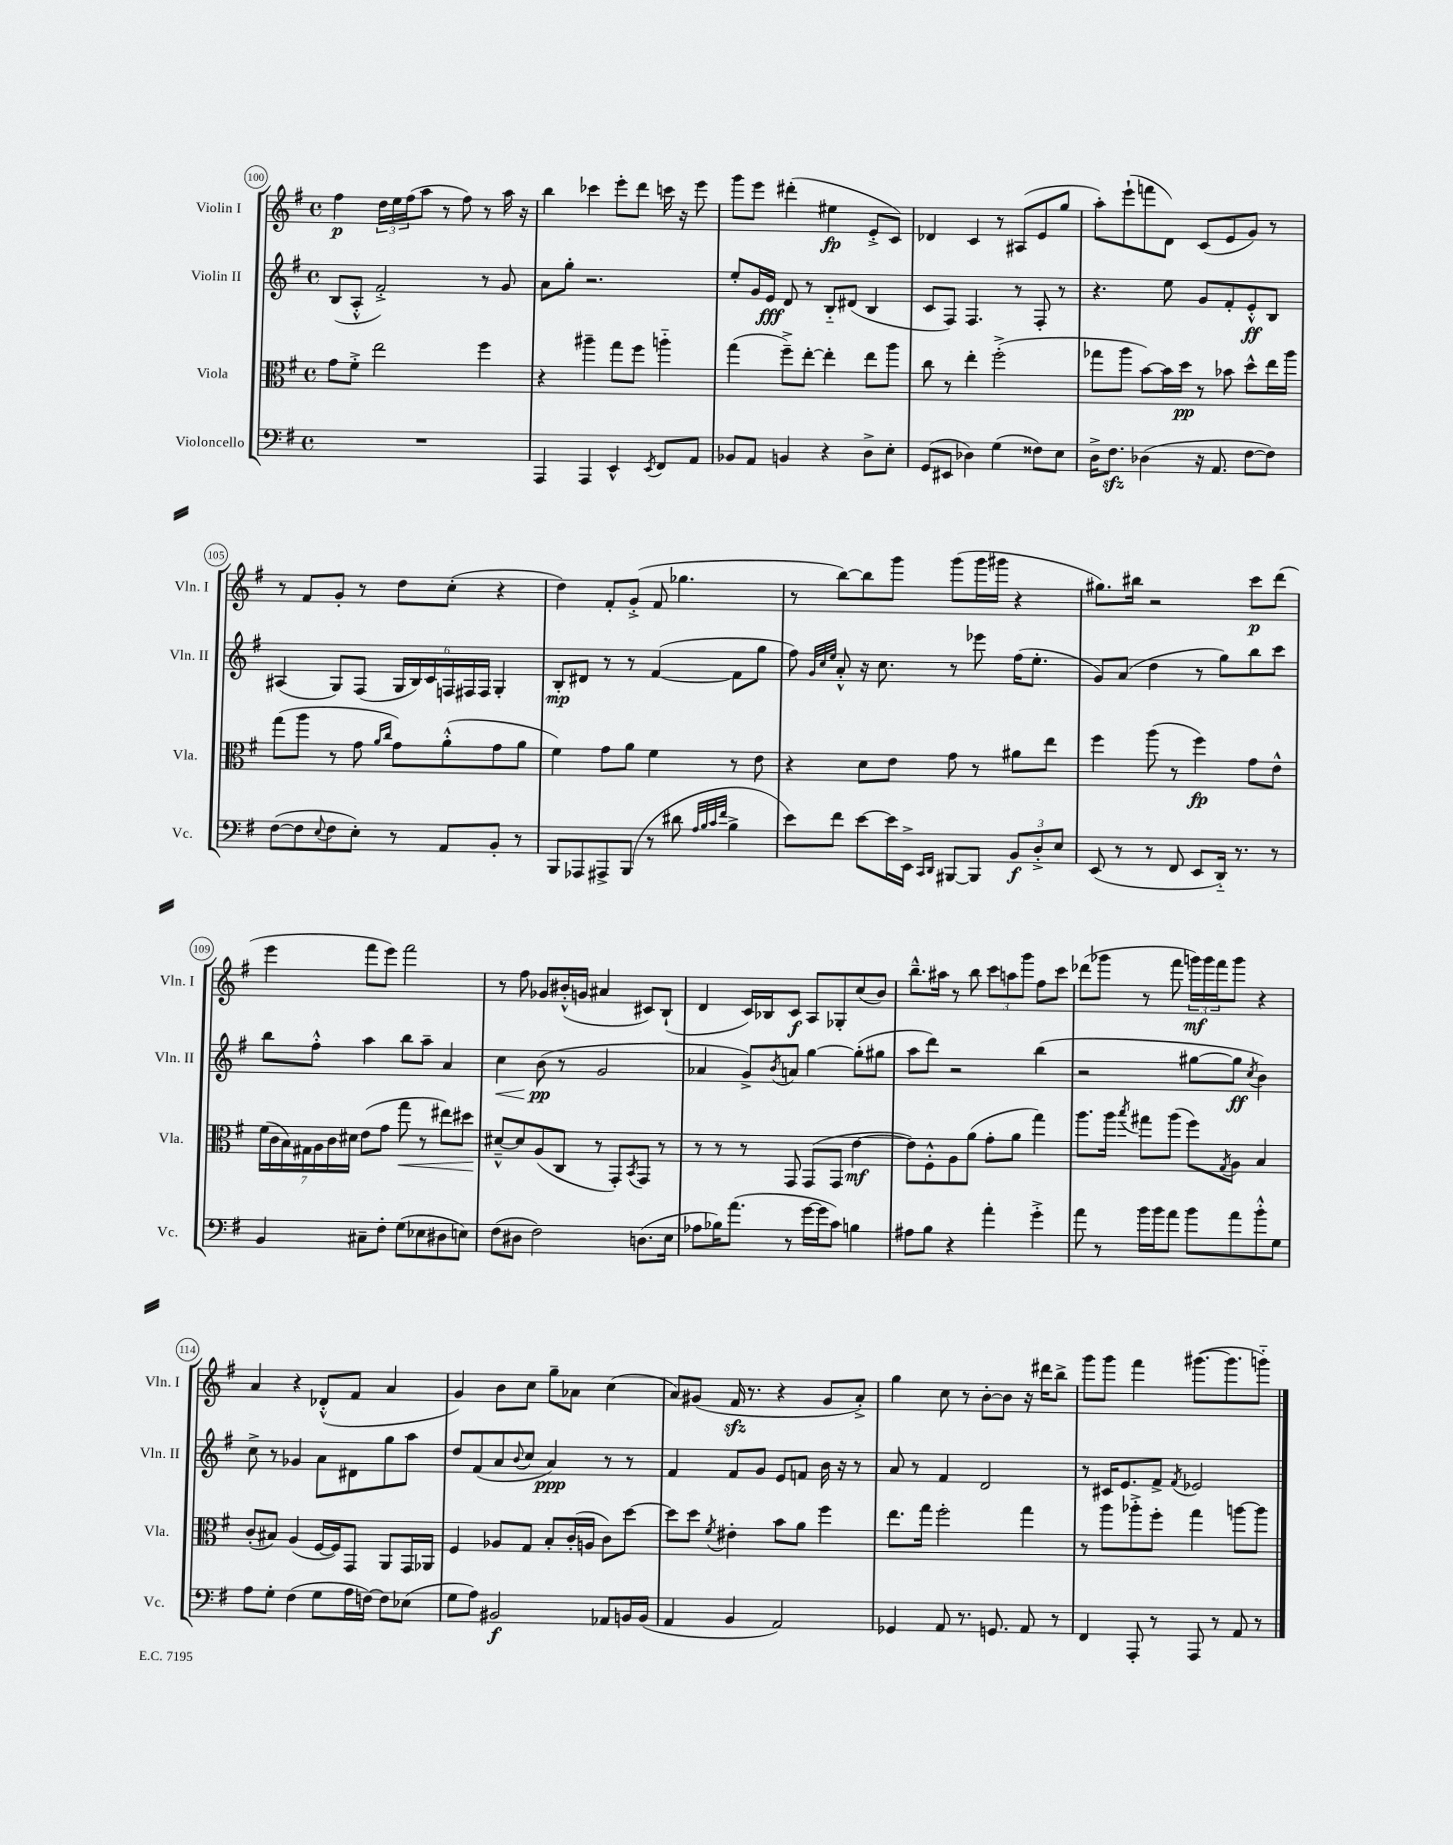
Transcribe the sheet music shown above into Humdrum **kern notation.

**kern	**dynam	**kern	**dynam	**kern	**dynam	**kern	**dynam
*part4	*part4	*part3	*part3	*part2	*part2	*part1	*part1
*staff4	*staff4	*staff3	*staff3	*staff2	*staff2	*staff1	*staff1
*I"Violoncello	*	*I"Viola	*	*I"Violin II	*	*I"Violin I	*
*I'Vc.	*	*I'Vla.	*	*I'Vln. II	*	*I'Vln. I	*
*clefF4	*	*clefC3	*	*clefG2	*	*clefG2	*
*k[f#]	*	*k[f#]	*	*k[f#]	*	*k[f#]	*
*M4/4	*	*M4/4	*	*M4/4	*	*M4/4	*
*met(c)	*	*met(c)	*	*met(c)	*	*met(c)	*
=100	=100	=100	=100	=100	=100	=100	=100
1r	.	8g\L	.	(8B/L	.	4ff#\	p
.	.	8f#'^\J	.	8A'^^/J	.	.	.
.	.	2ee\	.	2f#'^/)	.	24dd\LL	.
.	.	.	.	.	.	24ee\	.
.	.	.	.	.	.	(24ff#\J	.
.	.	.	.	.	.	8aa\J	.
.	.	.	.	.	.	8r	.
.	.	.	.	.	.	8ff#\)	.
.	.	4ff#\	.	8r	.	8r	.
.	.	.	.	8g/	.	16aa\	.
.	.	.	.	.	.	16r	.
=101	=101	=101	=101	=101	=101	=101	=101
4AAA/	.	4r	.	8a\L	.	4bb\	.
.	.	.	.	8gg'\J	.	.	.
4AAA/	.	4aa#X~\	.	2.r	.	4ccc-X\	.
4EE^^/	.	8gg\L	.	.	.	8eee'\L	.
.	.	8ff#\J	.	.	.	8ddd\J	.
8qEE/	.	.	.	.	.	.	.
8FF#/L	.	4aan\	.	.	.	16cccn\	.
.	.	.	.	.	.	16r	.
8AA/J	.	.	.	.	.	8eee\	.
=102	=102	=102	=102	=102	=102	=102	=102
8BB-X/L	.	(4gg\	.	8ee'/L	.	8ggg\L	.
8AA/J	.	.	.	16g/L	.	8eee\J	.
.	.	.	.	16e/JJ	fff	.	.
4BBn/	.	8ff#~^\L)	.	8d/	.	(4ddd#X'\	.
.	.	[8ee'\J	.	8r	.	.	.
4r	.	4ee'\]	.	8B/L	.	4ee#X\	fp
.	.	.	.	(8d#X/J	.	.	.
8D^\L	.	8ee\L	.	4B/	.	8e'^/L	.
8E'\J	.	8aa\J	.	.	.	8c/J)	.
=103	=103	=103	=103	=103	=103	=103	=103
(8GG/L	.	8cc\	.	8c/L	.	4d-X/	.
8EE#X/J	.	8r	.	8F#/J)	.	.	.
4D-X\)	.	4ee'\	.	4.F#/	.	4c/	.
(4G\	.	(2ff#'^\	.	.	.	8r	.
.	.	.	.	8r	.	(8A#X/L	.
8F##X\L)	.	.	.	8F#'/	.	8e/	.
8E\J	.	.	.	8r	.	8gg/J	.
=104	=104	=104	=104	=104	=104	=104	=104
16D^\KL	.	8gg-X\L	.	4.r	.	8aa'\L)	.
8.F#zz\J	.	.	.	.	.	.	.
.	.	8aa\J	.	.	.	(8eee`\	.
(4D-X\	.	[8b\L)	.	.	.	8fffn\	.
.	.	16b\L]	.	8ee\	.	8d\J)	.
.	.	16dd\JJ	pp	.	.	.	.
16r	.	8r	.	8g/L	.	(8c/L	.
8.AA/	.	.	.	.	.	.	.
.	.	8b-X\	.	8f#'/	.	8e/	.
[8F#\L	.	8dd^^\L	.	8e'^^/	ff	8g/J)	.
8F#\J])	.	16ee\L	.	8B/J	.	8r	.
.	.	16aa\JJ	.	.	.	.	.
!!LO:LB:g=z
=105	=105	=105	=105	=105	=105	=105	=105
([8F#\L	.	(8gg\L	.	(4A#X/	.	8r	.
8F#\]	.	8aa\J	.	.	.	8f#/L	.
8qqE/	.	.	.	.	.	.	.
8F#\	.	8r	.	8G/L)	.	8g'/J	.
8E'\J)	.	8g\	.	(8F#/J	.	8r	.
.	.	16qqa/LL	.	.	.	.	.
.	.	16qqcc/JJ	.	.	.	.	.
8r	.	8g\L)	.	24G/LL	.	8dd\L	.
.	.	.	.	24B/)	.	.	.
.	.	.	.	24c/	.	.	.
8AA/L	.	(8a'^^\	.	24Fn/	.	(8cc'\J	.
.	.	.	.	24F#X/	.	.	.
.	.	.	.	24F#/JJ	.	.	.
8BB'/J	.	8g\	.	4G'/	.	4r	.
8r	.	8a\J	.	.	.	.	.
=106	=106	=106	=106	=106	=106	=106	=106
8BBB/L	.	4f#\)	.	8B'/L	mp	4dd\)	.
8AAA-X/	.	.	.	8d#X/J	.	.	.
8AAA#X^/	.	8g\L	.	8r	.	8f#'/L	.
(8BBB/J	.	8a\J	.	8r	.	(8g'^/J	.
8r	.	4f#\	.	([4f#/	.	8f#/	.
8d#X\	.	.	.	.	.	4.gg-X\	.
32qqA/LLL	.	.	.	.	.	.	.
32qqB/	.	.	.	.	.	.	.
32qqc/	.	.	.	.	.	.	.
32qqf#/JJJ	.	.	.	.	.	.	.
4B^\	.	8r	.	8f#\L]	.	.	.
.	.	8e\	.	8gg\J	.	.	.
=107	=107	=107	=107	=107	=107	=107	=107
8e\L)	.	4r	.	8ff#\)	.	8r	.
.	.	.	.	32qqg/LLL	.	.	.
.	.	.	.	32qqcc/	.	.	.
.	.	.	.	32qqee/JJJ	.	.	.
8f#\J	.	.	.	8a'^^/	.	[8bb\L)	.
[8e\L	.	8d\L	.	16r	.	8bb\]	.
.	.	.	.	8.cc\	.	.	.
16e\L]	.	8e\J	.	.	.	8ggg\J	.
16EE^\JJ	.	.	.	.	.	.	.
16qqCC/LL	.	.	.	.	.	.	.
16qqDD/JJ	.	.	.	.	.	.	.
[8BBB#X/L	.	8g\	.	8r	.	(8ggg\L	.
8BBB#/J]	.	8r	.	8eee-X\	.	16ggg\L	.
.	.	.	.	.	.	16ggg#X\JJ	.
12BB/L	f	8a#X\L	.	(16ff#\KL	.	4r	.
.	.	.	.	8.ee'\J	.	.	.
12D'^/	.	.	.	.	.	.	.
.	.	8ee\J	.	.	.	.	.
12E/J	.	.	.	.	.	.	.
=108	=108	=108	=108	=108	=108	=108	=108
(8EE/	.	4ff#\	.	8g/L)	.	8.gg#X\L)	.
8r	.	.	.	(8a/J	.	.	.
.	.	.	.	.	.	16bb#X\Jk	.
8r	.	(8aa\	.	4dd\	.	2r	.
8FF#/	.	8r	.	.	.	.	.
8EE/L	.	4ff#\)	fp	8r	.	.	.
16DD/Jk)	.	.	.	8gg\L)	.	.	.
8.r	.	.	.	.	.	.	.
.	.	8g\L	.	8bb\	.	8ccc\L	p
8r	.	8e^^\J	.	8ccc\J	.	(8ddd\J	.
!!LO:LB:g=z
=109	=109	=109	=109	=109	=109	=109	=109
4BB/	.	(28f#\LL	.	8bb\L	.	4eee\	.
.	.	28c\	.	.	.	.	.
.	.	28B\)	.	.	.	.	.
.	.	28G#X\	.	.	.	.	.
.	.	.	.	8ff#'^^\J	.	.	.
.	.	28A\	.	.	.	.	.
.	.	28c\	.	.	.	.	.
.	.	28d#X\JJ	.	.	.	.	.
8C#X~\L	.	(8e\L	.	4aa\	.	8fff#\L	.
8F#'\J	.	8g\J	.	.	.	8eee\J)	.
!	!	!	!LO:HP:b	!	!	!	!
(8G\L	.	8gg\	<	8bb\L	.	2fff#\	.
8E-X\	.	8r	.	8aa~\J	.	.	.
8D#X\	.	8ee#X\L)	.	4a/	.	.	.
8En\J)	.	8dd#X\J	.	.	.	.	.
=110	=110	=110	=110	=110	=110	=110	=110
!	!	!	!	!	!LO:HP:b	!	!
(8F#\L	.	[8d#X~^^/L	.	4cc\	<	8r	.
8D#X\J	.	8d#/]	[	.	.	8ff#\	.
2F#\)	.	(8A/	.	(8b\	pp	8g-X/L	.
.	.	8C/J	.	8r	[	(16b#X'^^/L	.
.	.	.	.	.	.	16gn/JJ	.
.	.	8r	.	2g/	.	4a#X/	.
.	.	8GG'/L)	.	.	.	.	.
.	.	8qBB/	.	.	.	.	.
(8.Dn\L	.	8GG/J	.	.	.	8c#X/L)	.
.	.	8r	.	.	.	(8B`/J	.
16E\Jk	.	.	.	.	.	.	.
=111	=111	=111	=111	=111	=111	=111	=111
8A-X\L	.	8r	.	4a-X/	.	4d/	.
16B-X\K)	.	8r	.	.	.	.	.
(8.a\J	.	.	.	.	.	.	.
.	.	8r	.	8g^/L)	.	16c/LL)	.
.	.	.	.	.	.	16B-X/J	.
.	.	.	.	8qb/	.	.	.
8r	.	8GG/	.	8an/J	.	8c/J	f
[16g\LL	.	(8GG/L	.	[4gg\	.	8A/L	.
16g\J]	.	.	.	.	.	.	.
8c\J)	.	8GG/J	.	.	.	8G-X'/	.
4Bn\	.	[4e\	mf	(8gg'\L]	.	(8cc/	.
.	.	.	.	8gg#X\J	.	8b/J)	.
=112	=112	=112	=112	=112	=112	=112	=112
8A#X\L	.	8e\L])	.	8aa\L	.	8.bb~^^\L	.
8B\J	.	8F#'^^\	.	8ddd\J)	.	.	.
.	.	.	.	.	.	16aa#X\Jk	.
4r	.	8A\	.	2r	.	8r	.
.	.	(8a\J	.	.	.	8bb\	.
4a'\	.	8g'\L	.	.	.	12ccc\L	.
.	.	.	.	.	.	12aan\	.
.	.	8a\J	.	.	.	.	.
.	.	.	.	.	.	12ggg\J	.
4g'^\	.	4gg\)	.	(4bb\	.	8ff#\L	.
.	.	.	.	.	.	8ccc\J	.
=113	=113	=113	=113	=113	=113	=113	=113
8a\	.	8.aa\L	.	2r	.	(8ddd-X\L	.
8r	.	.	.	.	.	8ggg-X\J	.
.	.	16aa\Jk	.	.	.	.	.
.	.	8qbb/	.	.	.	.	.
16b\LL	.	8gg#X\L	.	.	.	8r	.
16b\J	.	.	.	.	.	.	.
8a\J	.	(8aa\J	.	.	.	8fff#\	.
8b\L	.	8ff#\L)	.	[8gg#X\L	.	24gggn\LL)	mf
.	.	.	.	.	.	24ggg\	.
.	.	.	.	.	.	24fff#\J	.
.	.	8qG/	.	.	.	.	.
8a\	.	8A\J	.	8gg#\J]	ff	8ggg\J	.
.	.	.	.	8qcc/	.	.	.
8b'^^\	.	4B/	.	4b\)	.	4r	.
8G\J	.	.	.	.	.	.	.
!!LO:LB:g=z
=114	=114	=114	=114	=114	=114	=114	=114
8A\L	.	(8c'/L	.	8cc^\	.	4a/	.
8G'\J	.	8B#X/J)	.	8r	.	.	.
(4F#\	.	(4A/	.	4g-X/	.	4r	.
8G\L	.	[16F#/LL	.	8a\L	.	(8d-X'^^/L	.
.	.	16F#/J])	.	.	.	.	.
16A\L	.	8GG/J	.	8d#X\	.	8f#/J	.
[16Fn\JJ)	.	.	.	.	.	.	.
8F\L]	.	8AA/L	.	8gg\	.	4a/	.
(8E-X\J	.	16GG/L	.	8aa\J	.	.	.
.	.	16AA-X/JJ	.	.	.	.	.
=115	=115	=115	=115	=115	=115	=115	=115
8G\L	.	4F#/	.	8dd/L	.	4g/)	.
8A\J)	.	.	.	(8f#/	.	.	.
2BB#X/	f	8A-X/L	.	8a/	.	8b\L	.
.	.	.	.	8qqb/	.	.	.
.	.	8G/J	.	8cc/J	.	8cc\J	.
.	.	8B'/L	.	4a/)	ppp	8gg~\L	.
.	.	(16c'/L	.	.	.	8a-X\J	.
.	.	16An/JJ	.	.	.	.	.
8AA-X/L	.	8c\L)	.	8r	.	(4cc\	.
16BBn/L	.	[8dd\J	.	8r	.	.	.
(16BB/JJ	.	.	.	.	.	.	.
=116	=116	=116	=116	=116	=116	=116	=116
4AA/	.	8dd\L]	.	4f#/	.	8a/L)	.
.	.	8dd\J	.	.	.	(8g#X/J	.
.	.	8qf#/	.	.	.	.	.
4BB/	.	4e#X'\	.	8f#/L	.	16f#zz/	.
.	.	.	.	.	.	8.r	.
.	.	.	.	8g/J	.	.	.
2AA/)	.	8b\L	.	8e/L	.	4r	.
.	.	8a\J	.	8fn/J	.	.	.
.	.	4ff#\	.	16b\	.	8g#/L	.
.	.	.	.	16r	.	.	.
.	.	.	.	8r	.	8a'^/J)	.
=117	=117	=117	=117	=117	=117	=117	=117
4GG-X/	.	8.ee\L	.	8a/	.	4gg\	.
.	.	.	.	8r	.	.	.
.	.	16gg\Jk	.	.	.	.	.
8AA/	.	2ff#'\	.	4f#/	.	8cc\	.
8.r	.	.	.	.	.	8r	.
.	.	.	.	2d/	.	[8b'\L	.
8.GGn/	.	.	.	.	.	.	.
.	.	.	.	.	.	8b\J]	.
8AA/	.	4gg\	.	.	.	16r	.
.	.	.	.	.	.	16ddd#X\KL	.
8r	.	.	.	.	.	8bb^\J	.
=118	=118	=118	=118	=118	=118	=118	=118
4FF#/	.	8r	.	8r	.	8ggg\L	.
.	.	8aa\L	.	16c#X/KL	.	8ggg\J	.
.	.	.	.	8.e/	.	.	.
8AAA'/	.	8aa-X'^\	.	.	.	4fff#\	.
8r	.	8ff#'\J	.	8f#^/J	.	.	.
.	.	.	.	8qf#/	.	.	.
8AAA/	.	4gg\	.	2e-X/	.	([8.ggg#X\L	.
8r	.	.	.	.	.	.	.
.	.	.	.	.	.	8.ggg#\]	.
8AA/	.	[8aan\L	.	.	.	.	.
8r	.	8aa\J]	.	.	.	8gggn\J)	.
==	==	==	==	==	==	==	==
*-	*-	*-	*-	*-	*-	*-	*-
